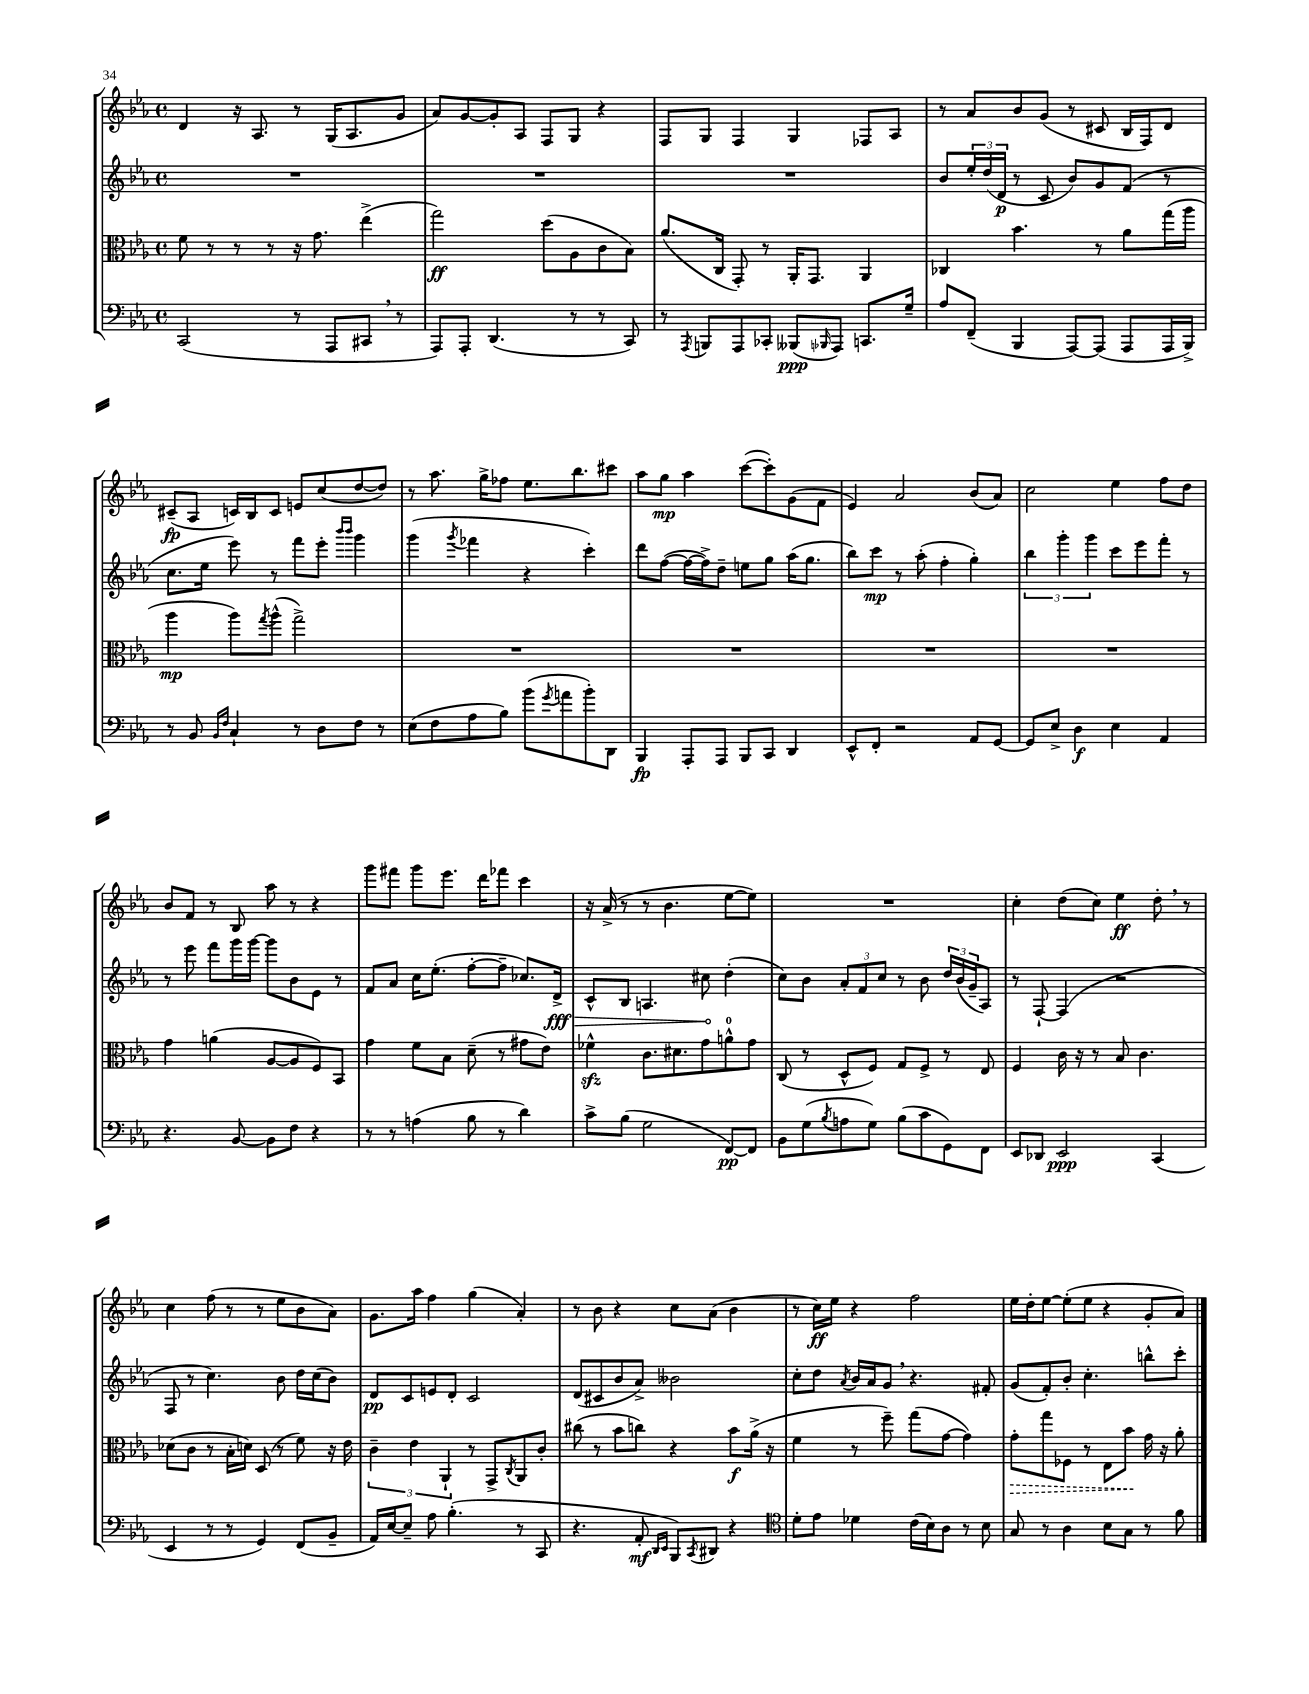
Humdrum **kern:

**kern	**kern	**kern	**kern
*staff4	*staff3	*staff2	*staff1
*clefF4	*clefC3	*clefG2	*clefG2
*k[b-e-a-]	*k[b-e-a-]	*k[b-e-a-]	*k[b-e-a-]
*M4/4	*M4/4	*M4/4	*M4/4
*met(c)	*met(c)	*met(c)	*met(c)
(2CC/	8f\	1r	4d/
.	8r	.	.
.	8r	.	16r
.	.	.	8.A-/
.	8r	.	.
8r	16r	.	8r
.	8.g\	.	.
8AAA-/L	.	.	(16G/LK
.	.	.	8.A-/
8CC#/J	(4ee-^\	.	.
8r	.	.	8g/J
=	=	=	=
8AAA-/L)	2gg\)	1r	8a-/L)
8AAA-'/J	.	.	[8g/
(4.DD/	.	.	8g'/]
.	.	.	8A-/J
.	(8dd\L	.	8F/L
8r	8A-\	.	8G/J
8r	8c\	.	4r
8CC/)	8B-\J)	.	.
=	=	=	=
8r	(8.a-/L	1r	8F/L
8qAAA-/	.	.	.
8BBB/L	.	.	8G/J
.	16C/Jk	.	.
8AAA-/	8GG'/)	.	4F/
8CC-'/J	8r	.	.
(8BBB--/L	16AA-'/LK	.	4G/
.	8.GG/J	.	.
16qqBBB-/	.	.	.
8AAA-/J)	.	.	.
8.CC/L	4AA-/	.	8F-/L
.	.	.	8A-/J
16G~/Jk	.	.	.
=	=	=	=
8A-/L	4C-/	8b-/L	8r
(8FF~/J	.	24ee-'/L	8a-/L
.	.	(24dd/	.
.	.	24d/JJ	.
4BBB-/	4.b-\	8r	8b-/
.	.	8c/	(8g/J
[8AAA-/L)	.	8b-/L)	8r
(8AAA-/]J	8r	8g/	8c#/
8AAA-/L	8a-\L	(8f/J	16B-/LL
.	.	.	16F/J)
16AAA-/L	(16gg\L	8r	8d/J
16BBB-^/JJ)	16aa-\JJ	.	.
=	=	=	=
8r	4aa-\	8.cc\L	(8c#~/L
8BB-/	.	.	8A-/J
.	.	16ee-\Jk	.
16qqBB-/LL	.	.	.
16qqF/JJ	.	.	.
4C`/	8aa-\L)	8eee-\)	16c/LL)
.	.	.	16B-/J
.	8qgg/	.	.
.	(8aa-^^\J	8r	8c/J
8r	2gg^\)	8fff\L	8e/L
8D\L	.	8eee-'\J	(8cc/
.	.	16qqbbb-/LL	.
.	.	16qqbbb-/JJ	.
8F\J	.	4ggg\	[8dd/
8r	.	.	8dd/]J)
=	=	=	=
(8E-\L	1r	(4ggg\	8r
8F\	.	.	8.aa-\
.	.	8qggg/	.
8A-\	.	4fff-\	.
.	.	.	16gg^\LK
8B-\J)	.	.	8ff-\J
(8b-\L	.	4r	8.ee-\L
8qg/	.	.	.
8a\	.	.	.
.	.	.	8.bb-\
8b-'\)	.	4ccc'\)	.
8DD\J	.	.	8ccc#\J
=	=	=	=
4BBB-/	1r	8ddd\L	8aa-\L
.	.	([8ff\J	8gg\J
8AAA-'/L	.	16ff\_LL	4aa-\
.	.	16ff^\]J)	.
8AAA-/J	.	8dd~\J	.
8BBB-/L	.	8ee\L	([8ccc\L
8CC/J	.	8gg\J	8ccc'\])
4DD/	.	(16aa-\LK	(8g\
.	.	8.gg\J	.
.	.	.	8f\J
=	=	=	=
8EE-^^/L	1r	8bb-\L)	4e-/)
8FF'/J	.	8ccc\J	.
2r	.	8r	2a-/
.	.	(8aa-'\	.
.	.	4ff'\	.
8AA-/L	.	4gg'\)	(8b-/L
[8GG/J	.	.	8a-/J)
=	=	=	=
8GG/]L	1r	6bb-\	2cc\
8E-^/J	.	.	.
.	.	6ggg'\	.
4D\	.	.	.
.	.	6ggg\	.
4E-\	.	8ccc\L	4ee-\
.	.	8eee-\	.
4AA-/	.	8fff'\J	8ff\L
.	.	8r	8dd\J
=	=	=	=
4.r	4g\	8r	8b-/L
.	.	8eee-\	8f/J
.	(4a\	8fff\L	8r
[8BB-/	.	16ggg\L	8B-/
.	.	[16ggg\JJ	.
8BB-\]L	[8A-/L	8ggg\]L	8aa-\
8F\J	8A-/]	8b-\	8r
4r	8F/)	8e-\J	4r
.	8BB-/J	8r	.
=	=	=	=
8r	4g\	8f/L	8ggg\L
8r	.	8a-/J	8fff#\J
(4A\	8f\L	16cc\LK	8ggg\L
.	.	(8.ee-'\J	.
.	8B-\J	.	8.eee-\J
8B-\	(8d~\	[8ff'\L	.
.	.	.	16ddd\LK
8r	8r	8ff~\]J	8fff-\J
4d\)	8g#\L	8.cc-/L)	4ccc\
.	8e-\J)	.	.
.	.	16d^/Jk	.
=	=	=	=
8c^\L	4f-^^\	8c^^/L	16r
.	.	.	(16a-^/
(8B-\J	.	8B-/J	8r
2G\	8.c\L	4.A/	8r
.	.	.	4.b-\
.	8.d#\	.	.
.	8g\	8cc#\	.
[8FF/L)	8a^^\	(4dd'\	[8ee-\L
8FF/]J	8g\J	.	8ee-\]J)
=	=	=	=
8BB-\L	(8C/	8cc\L)	1r
(8G\	8r	8b-\J	.
8qB-/	.	.	.
8A\	8D^^/L	12a-'/L	.
.	.	12f/	.
8G\J)	8F/J)	.	.
.	.	12cc/J	.
(8B-\L	8G/L	8r	.
8c\	8F^/J	8b-\	.
8GG\)	8r	24dd/LL	.
.	.	(24b-/	.
.	.	24g~/J	.
8FF\J	8E-/	8A-/J)	.
=	=	=	=
8EE-/L	4F/	8r	4cc'\
8DD-/J	.	[8F`/	.
2EE-/	16c\	(4F/]	(8dd\L
.	16r	.	.
.	8r	.	8cc\J)
.	8B-/	2r	4ee-\
.	4.c\	.	.
(4CC/	.	.	8dd'\
.	.	.	8r
=	=	=	=
4EE-/	(8d-\L	8F/	4cc\
.	8c\J	8r	.
8r	8r	4.cc\)	(8ff\
8r	16B-'\LL	.	8r
.	16d\JJ)	.	.
4GG/)	(8D/	.	8r
.	8r	8b-\	8ee-\L
(8FF/L	8f\)	16dd\LL	8b-\
.	.	(16cc\J	.
8BB-~/J	16r	8b-\J)	8a-\J)
.	16e-\	.	.
=	=	=	=
16AA-/LL)	6c~\	8d/L	8.g\L
[16E-/J	.	.	.
8E-~/]J	.	8c/	.
.	6e-\	.	.
.	.	.	16aa-\Jk
8A-\	.	8e/	4ff\
.	6AA-`/	.	.
(4.B-'\	.	8d'/J	.
.	8r	2c/	(4gg\
.	8GG^/L	.	.
.	8qC/	.	.
8r	8AA-/	.	4a-'/)
8CC/	8c'/J	.	.
=	=	=	=
4.r	(8cc#\	(8d/L	8r
.	8r	8c#/	8b-\
.	8b-\L	8b-/	4r
8AA-'/	8cc\J)	8a-^/J)	.
16qqDD/LL	.	.	.
16qqEE-/JJ	.	.	.
8BBB-/L)	4r	2b--\	8cc\L
8qCC/	.	.	.
8DD#/J	.	.	(8a-\J
4r	8b-\L	.	4b-\
.	(16a-^\Jk	.	.
.	16r	.	.
=	=	=	=
*clefC4	*	*	*
8d'\L	4f\	8cc'\L	8r
8e-\J	.	8dd\J	16cc\LL)
.	.	.	16ee-\JJ
.	.	8qa-/	.
4d-\	8r	16b-/LL	4r
.	.	16a-/J	.
.	8ff~\)	8g/J	.
(16c\LL	(8gg\L	4.r	2ff\
16B-\J)	.	.	.
8A-\J	[8g\J	.	.
8r	4g\])	.	.
8B-\	.	8f#'/	.
=	=	=	=
8G/	8g'\L	(8g/L	16ee-\LL
.	.	.	16dd'\J
8r	8gg\	8f'/)	[8ee-\J
4A-\	8F-\J	8b-'/J	(8ee-'\]L
.	8r	4.cc'\	8ee-\J
8B-\L	8E-\L	.	4r
8G\J	8b-\J	.	.
8r	16g\	8bb^^\L	8g'/L
.	16r	.	.
8f\	8a-'\	8ccc'\J	8a-/J)
==	==	==	==
*-	*-	*-	*-
